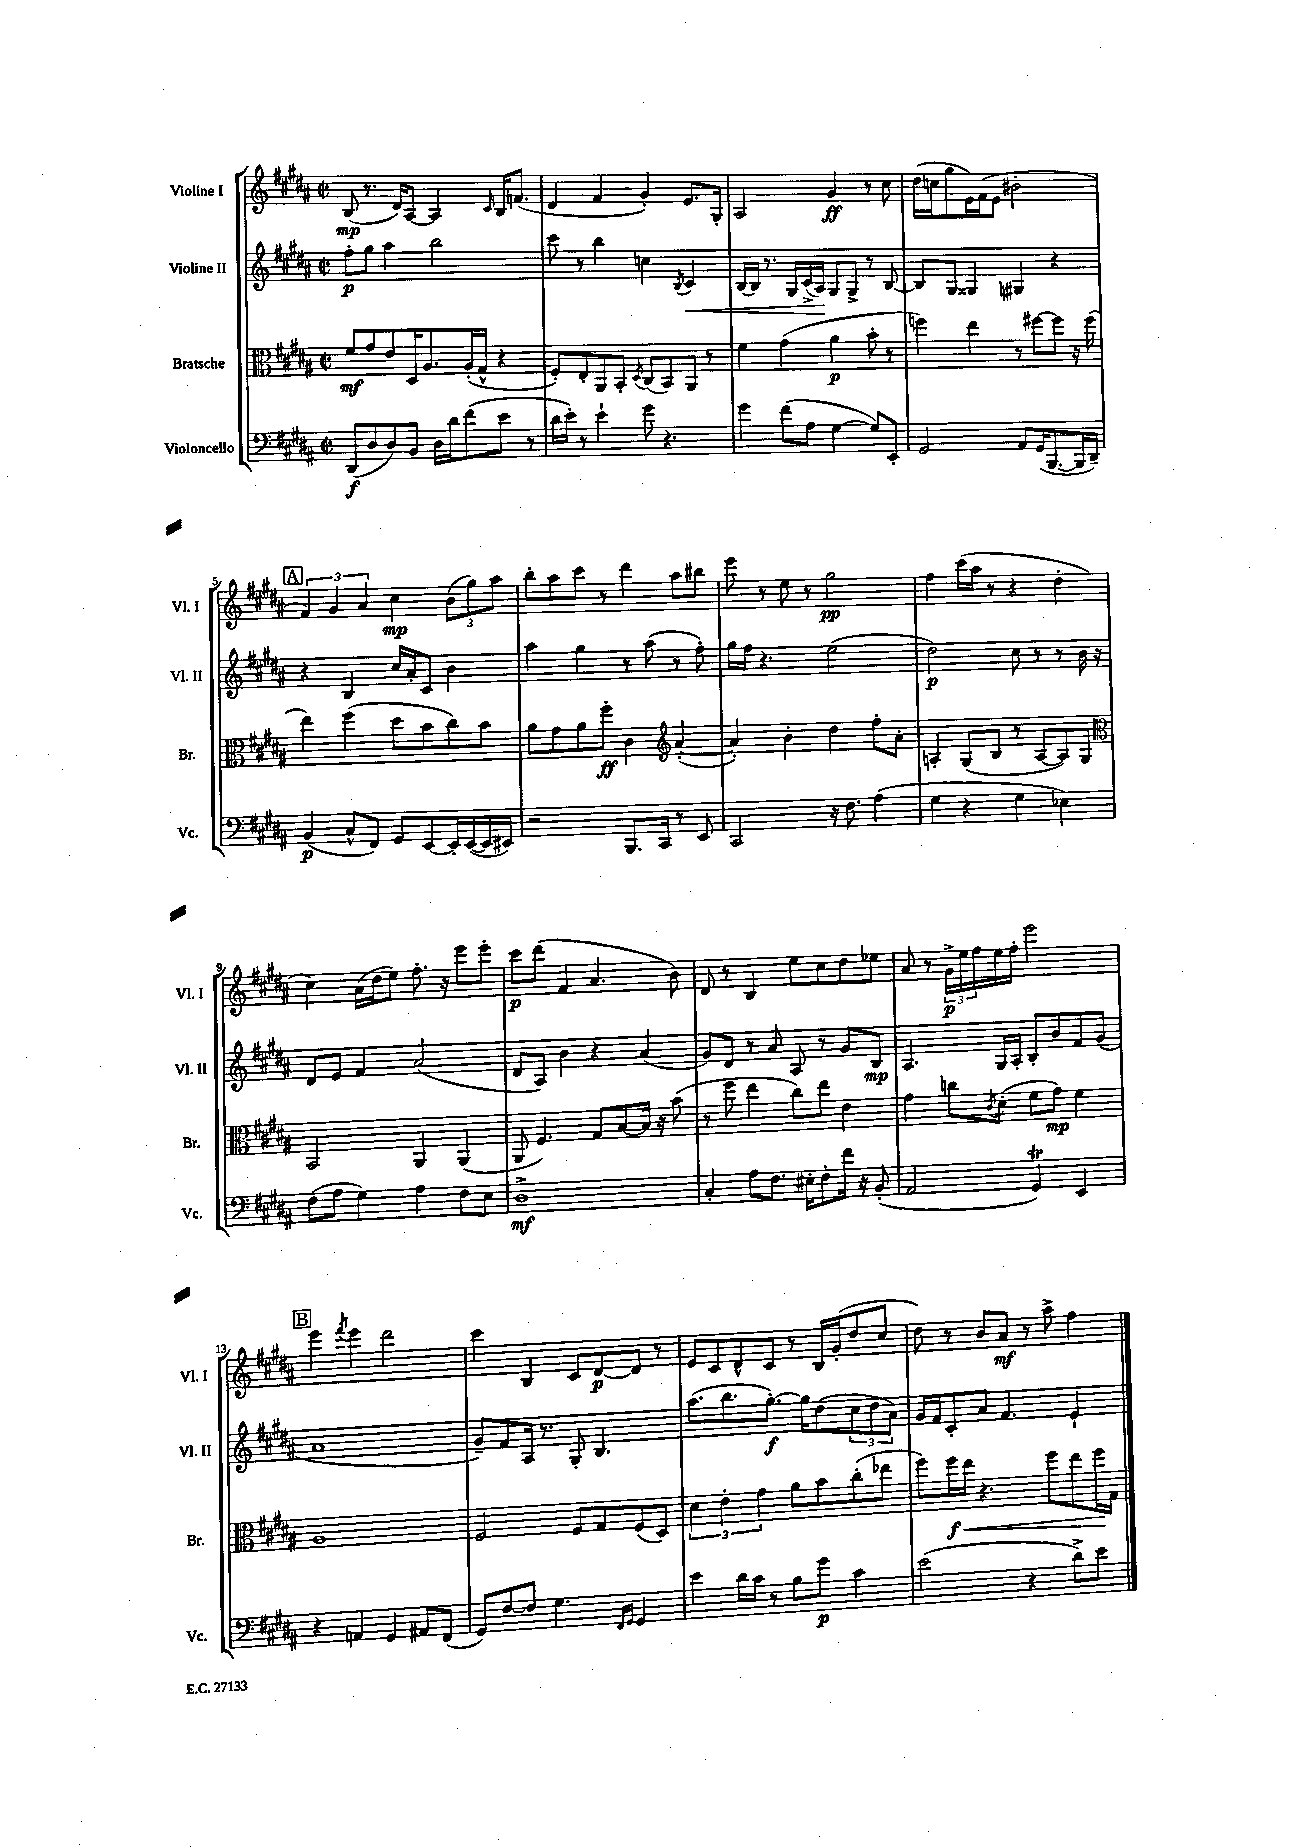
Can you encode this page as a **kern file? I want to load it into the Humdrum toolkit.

**kern	**dynam	**kern	**dynam	**kern	**dynam	**kern	**dynam
*part4	*part4	*part3	*part3	*part2	*part2	*part1	*part1
*staff4	*staff4	*staff3	*staff3	*staff2	*staff2	*staff1	*staff1
*I"Violoncello	*	*I"Bratsche	*	*I"Violine II	*	*I"Violine I	*
*I'Vc.	*	*I'Br.	*	*I'Vl. II	*	*I'Vl. I	*
*clefF4	*	*clefC3	*	*clefG2	*	*clefG2	*
*k[f#c#g#d#a#]	*	*k[f#c#g#d#a#]	*	*k[f#c#g#d#a#]	*	*k[f#c#g#d#a#]	*
*M2/2	*	*M2/2	*	*M2/2	*	*M2/2	*
*met(c|)	*	*met(c|)	*	*met(c|)	*	*met(c|)	*
=1	=1	=1	=1	=1	=1	=1	=1
(8DD#/L	f	8f#/L	mf	8ff#'\L	p	(8B/	mp
8D#/	.	8g#/	.	8gg#\J	.	8.r	.
8D#/)	.	8e/	.	4aa#\	.	.	.
.	.	.	.	.	.	16d#/KL)	.
8BB/J	.	16D#/K	.	.	.	[8A#/J	.
.	.	8.A#/	.	.	.	.	.
16D#\LL	.	.	.	2bb\	.	4A#/]	.
16d#\J	.	.	.	.	.	.	.
(8f#\	.	(16A#'/L	.	.	.	.	.
.	.	16G#^^/JJ	.	.	.	.	.
.	.	.	.	.	.	16qqc#/	.
8e\J	.	4r	.	.	.	16B/KL	.
.	.	.	.	.	.	(8.fn/J	.
8r	.	.	.	.	.	.	.
=2	=2	=2	=2	=2	=2	=2	=2
16d#\LL	.	8F#'/L)	.	8ccc#\	.	4d#/	.
16e'\JJ)	.	.	.	.	.	.	.
8r	.	8E'/	.	8r	.	.	.
4e`\	.	8AA#/	.	4bb\	.	4f#/	.
.	.	8BB'/J	.	.	.	.	.
.	.	8qD#/	.	.	.	.	.
8g#\	.	(8C#/L	.	4ccn\	.	4g#'/)	.
4.r	.	8BB/)	.	.	.	.	.
.	.	.	.	8qB/	.	.	.
!	!	!	!	!	!LO:HP:b	!	!
.	.	8AA#/J	.	4c#/	<	8.e/L	.
.	.	8r	.	.	.	.	.
.	.	.	.	.	.	16G#'/Jk	.
=3	=3	=3	=3	=3	=3	=3	=3
4g#\	.	4f#\	.	[16B/LL	.	2A#/	.
.	.	.	.	16B/JJ]	.	.	.
.	.	.	.	8.r	.	.	.
(8f#\L	.	(4g#\	.	.	.	.	.
.	.	.	.	16G#/LL	.	.	.
8A#\J	.	.	.	(16c#^/	.	.	.
.	.	.	.	16A#/JJ)	.	.	.
[4G#\	.	4a#\	p	8G#/L	[	4g#/	ff
.	.	.	.	8G#^/J	.	.	.
8G#/L])	.	8b'\	.	8r	.	8r	.
8EE'/J	.	8r	.	[8B/	.	8cc#\	.
=4	=4	=4	=4	=4	=4	=4	=4
2GG#/	.	4ffn\)	.	8B/L]	.	(16dd#\LL	.
.	.	.	.	.	.	16ccn\J	.
.	.	.	.	8G#/J	.	8gg#\	.
.	.	4ee\	.	4G##X/	.	16e\L)	.
.	.	.	.	.	.	(16f#\J	.
.	.	.	.	.	.	8e\J	.
8AA#/L	.	8r	.	4G#X/	.	2b#X'\	.
(16GG#/K	.	[8ff#X\L	.	.	.	.	.
[8.BBB/	.	.	.	.	.	.	.
.	.	8ff#\J]	.	4r	.	.	.
16BBB/L]	.	16r	.	.	.	.	.
16DD#~/JJ)	.	(16ff#\	.	.	.	.	.
!!LO:LB:g=z
!!LO:REH:place=s1:t=A
=5	=5	=5	=5	=5	=5	=5	=5
(4BB/	p	4ee\)	.	4r	.	6f#/)	.
.	.	.	.	.	.	6g#/	.
8C#^^/L	.	(4ff#\	.	4B/	.	.	.
.	.	.	.	.	.	6a#/	.
8FF#/J)	.	.	.	.	.	.	.
8GG#/L	.	8dd#\L	.	16cc#/LL	.	4cc#\	mp
.	.	.	.	16a#'/J	.	.	.
[8EE/	.	8b\	.	8c#/J	.	.	.
16EE'/L]	.	8cc#\)	.	4b\	.	(12b\L	.
([16EE/	.	.	.	.	.	.	.
.	.	.	.	.	.	12gg#\)	.
16EE/]	.	8b\J	.	.	.	.	.
.	.	.	.	.	.	12aa#\J	.
16EE#X/JJ)	.	.	.	.	.	.	.
=6	=6	=6	=6	=6	=6	=6	=6
2r	.	8a#\L	.	4aa#\	.	8bb'\L	.
.	.	8g#\	.	.	.	8aa#\	.
.	.	8a#\	.	4gg#\	.	8ccc#\J	.
.	.	8ff#'\J	ff	.	.	8r	.
8.BBB/L	.	4c#\	.	8r	.	4ddd#\	.
.	.	.	.	(8aa#\	.	.	.
16CC#/Jk	.	.	.	.	.	.	.
*	*	*clefG2	*	*	*	*	*
8r	.	([4a#'/	.	8r	.	8aa#\L	.
8EE/	.	.	.	8ff#'\)	.	8bb#X\J	.
=7	=7	=7	=7	=7	=7	=7	=7
2CC#/	.	4a#'/])	.	16gg#\LL	.	8eee\	.
.	.	.	.	16ff#\JJ	.	.	.
.	.	.	.	4.r	.	8r	.
.	.	4b'\	.	.	.	8ee\	.
.	.	.	.	.	.	8r	.
16r	.	4dd#\	.	(2ee\	.	2gg#\	pp
8.F#\	.	.	.	.	.	.	.
(4A#\	.	8ff#'\L	.	.	.	.	.
.	.	8a#'\J	.	.	.	.	.
=8	=8	=8	=8	=8	=8	=8	=8
4G#\	.	4An'/	.	2dd#\)	p	4ff#\	.
4r	.	(8G#/L	.	.	.	(16ccc#\LL	.
.	.	.	.	.	.	16aa#\JJ	.
.	.	8B/J	.	.	.	8r	.
4G#\	.	8r	.	8cc#\	.	4r	.
.	.	[8A/L	.	8r	.	.	.
4E-X\)	.	8A/])	.	8r	.	4dd#'\	.
.	.	8G#/J	.	16b\	.	.	.
.	.	.	.	16r	.	.	.
!!LO:LB:g=z
=9	=9	=9	=9	=9	=9	=9	=9
*	*	*clefC3	*	*	*	*	*
(8F#\L	.	2BB/	.	8d#/L	.	4cc#\)	.
8A#\J	.	.	.	8e/J	.	.	.
4G#\)	.	.	.	4f#/	.	(16a#\LL	.
.	.	.	.	.	.	16dd#\J	.
.	.	.	.	.	.	8ee\J)	.
4A#\	.	4AA#/	.	(2a#/	.	8.ff#'\	.
.	.	.	.	.	.	16r	.
8F#\L	.	(4AA#/	.	.	.	8eee\L	.
8E\J	.	.	.	.	.	8eee'\J	.
=10	=10	=10	=10	=10	=10	=10	=10
1D#^	mf	8AA#/	.	8d#/L	.	8ccc#\L	p
.	.	4.F#/)	.	8A#/J)	.	(8ddd#\J	.
.	.	.	.	4b\	.	4f#/	.
.	.	8G#/L	.	4r	.	4.a#/	.
.	.	[8B/	.	.	.	.	.
.	.	16B/Jk]	.	(4a#/	.	.	.
.	.	16r	.	.	.	.	.
.	.	(8b\	.	.	.	8b\)	.
=11	=11	=11	=11	=11	=11	=11	=11
4C#'/	.	8r	.	8g#/L)	.	8d#/	.
.	.	8ff#\	.	8d#/J	.	8r	.
8A#\L	.	4ee\	.	8r	.	4B/	.
8.F#\J	.	.	.	8a#/	.	.	.
.	.	8cc#\L)	.	8A#/	.	8ee\L	.
16E#X'\KL	.	.	.	.	.	.	.
8F#'\	.	8ee\J	.	8r	.	8cc#\	.
16f#\Jk	.	4e\	.	8g#/L	.	8dd#\	.
16r	.	.	.	.	.	.	.
(8BB'/	.	.	.	8B/J	mp	8ee-X\J	.
=12	=12	=12	=12	=12	=12	=12	=12
2AA#/	.	4g#\	.	4.A#/	.	8a#/	.
.	.	.	.	.	.	8r	.
.	.	8ccn\L	.	.	.	24g#^\LL	p
.	.	.	.	.	.	24ee\	.
.	.	.	.	.	.	24ff#\	.
.	.	8qc#/	.	.	.	.	.
.	.	(8d#'\J	.	16G#/LL	.	16ee\	.
.	.	.	.	16A#'/JJ	.	16ff#'\JJ	.
4GG#T/)	.	8f#\L	.	8B'/L	.	2eee\	.
.	.	8g#\J)	mp	8b/	.	.	.
4EE/	.	4f#\	.	8f#/	.	.	.
.	.	.	.	(8g#/J	.	.	.
!!LO:LB:g=z
!!LO:REH:place=s1:t=B
=13	=13	=13	=13	=13	=13	=13	=13
4r	.	1A#	.	1a#	.	4eee\	.
.	.	.	.	.	.	8qfff#/	.
4AAn/	.	.	.	.	.	4eee\	.
4GG#/	.	.	.	.	.	2ddd#\	.
8AA#X/L	.	.	.	.	.	.	.
(8FF#/J	.	.	.	.	.	.	.
=14	=14	=14	=14	=14	=14	=14	=14
8GG#/L)	.	2F#/	.	8g#~/L)	.	4ccc#\	.
[8F#/	.	.	.	8f#/	.	.	.
8F#/J]	.	.	.	16A#/Jk	.	4B/	.
.	.	.	.	8.r	.	.	.
4.G#\	.	.	.	.	.	.	.
.	.	8F#/L	.	8G#'/	.	8c#/L	.
.	.	8G#/	.	4.B/	.	[8d#/	p
16qqFF#/LL	.	.	.	.	.	.	.
16qqGG#/JJ	.	.	.	.	.	.	.
4GG#/	.	(8F#/	.	.	.	8d#/J]	.
.	.	8D#/J)	.	.	.	8r	.
=15	=15	=15	=15	=15	=15	=15	=15
4e\	.	6d#\	.	(8.aa#\L	.	8e/L	.
.	.	.	.	.	.	8c#/	.
.	.	6e'\	.	.	.	.	.
.	.	.	.	8.bb\	.	.	.
16d#\LL	.	.	.	.	.	8d#^^/	.
16c#\JJ	.	.	.	.	.	.	.
.	.	6g#\	.	.	.	.	.
8r	.	.	.	[8.gg#'\J)	f	8c#/J	.
8B\L	.	8a#\L	.	.	.	8r	.
.	.	.	.	16gg#\KL]	.	.	.
8g#\J	p	8b\	.	(8dd#\	.	16B/LL	.
.	.	.	.	.	.	(16g#'/J	.
4c#\	.	(8cc#'\	.	12cc#\	.	8dd#/	.
.	.	.	.	12dd#\	.	.	.
.	.	8ee-X\J	.	.	.	8cc#/J	.
.	.	.	.	12a#\J)	.	.	.
=16	=16	=16	=16	=16	=16	=16	=16
(2e\	.	8ff#\L)	.	16g#/LL	.	8dd#\)	.
.	.	.	.	16f#/J	.	.	.
!	!	!	!LO:HP:b	!	!	!	!
.	.	16ff#\L	< f	8c#'/	.	8r	.
.	.	16ee\JJ	.	.	.	.	.
.	.	4.r	.	8a#/J	.	8b/L	.
.	.	.	.	4.f#/	.	8a#/J	mf
4r	.	.	.	.	.	8r	.
.	.	8ff#\L	.	.	.	8aa#^\	.
8d#^\L)	.	8ee\	.	4e`/	.	4ff#\	.
8e\J	.	16ff#\L	.	.	.	.	.
.	.	16G#\JJ	[	.	.	.	.
==	==	==	==	==	==	==	==
*-	*-	*-	*-	*-	*-	*-	*-
